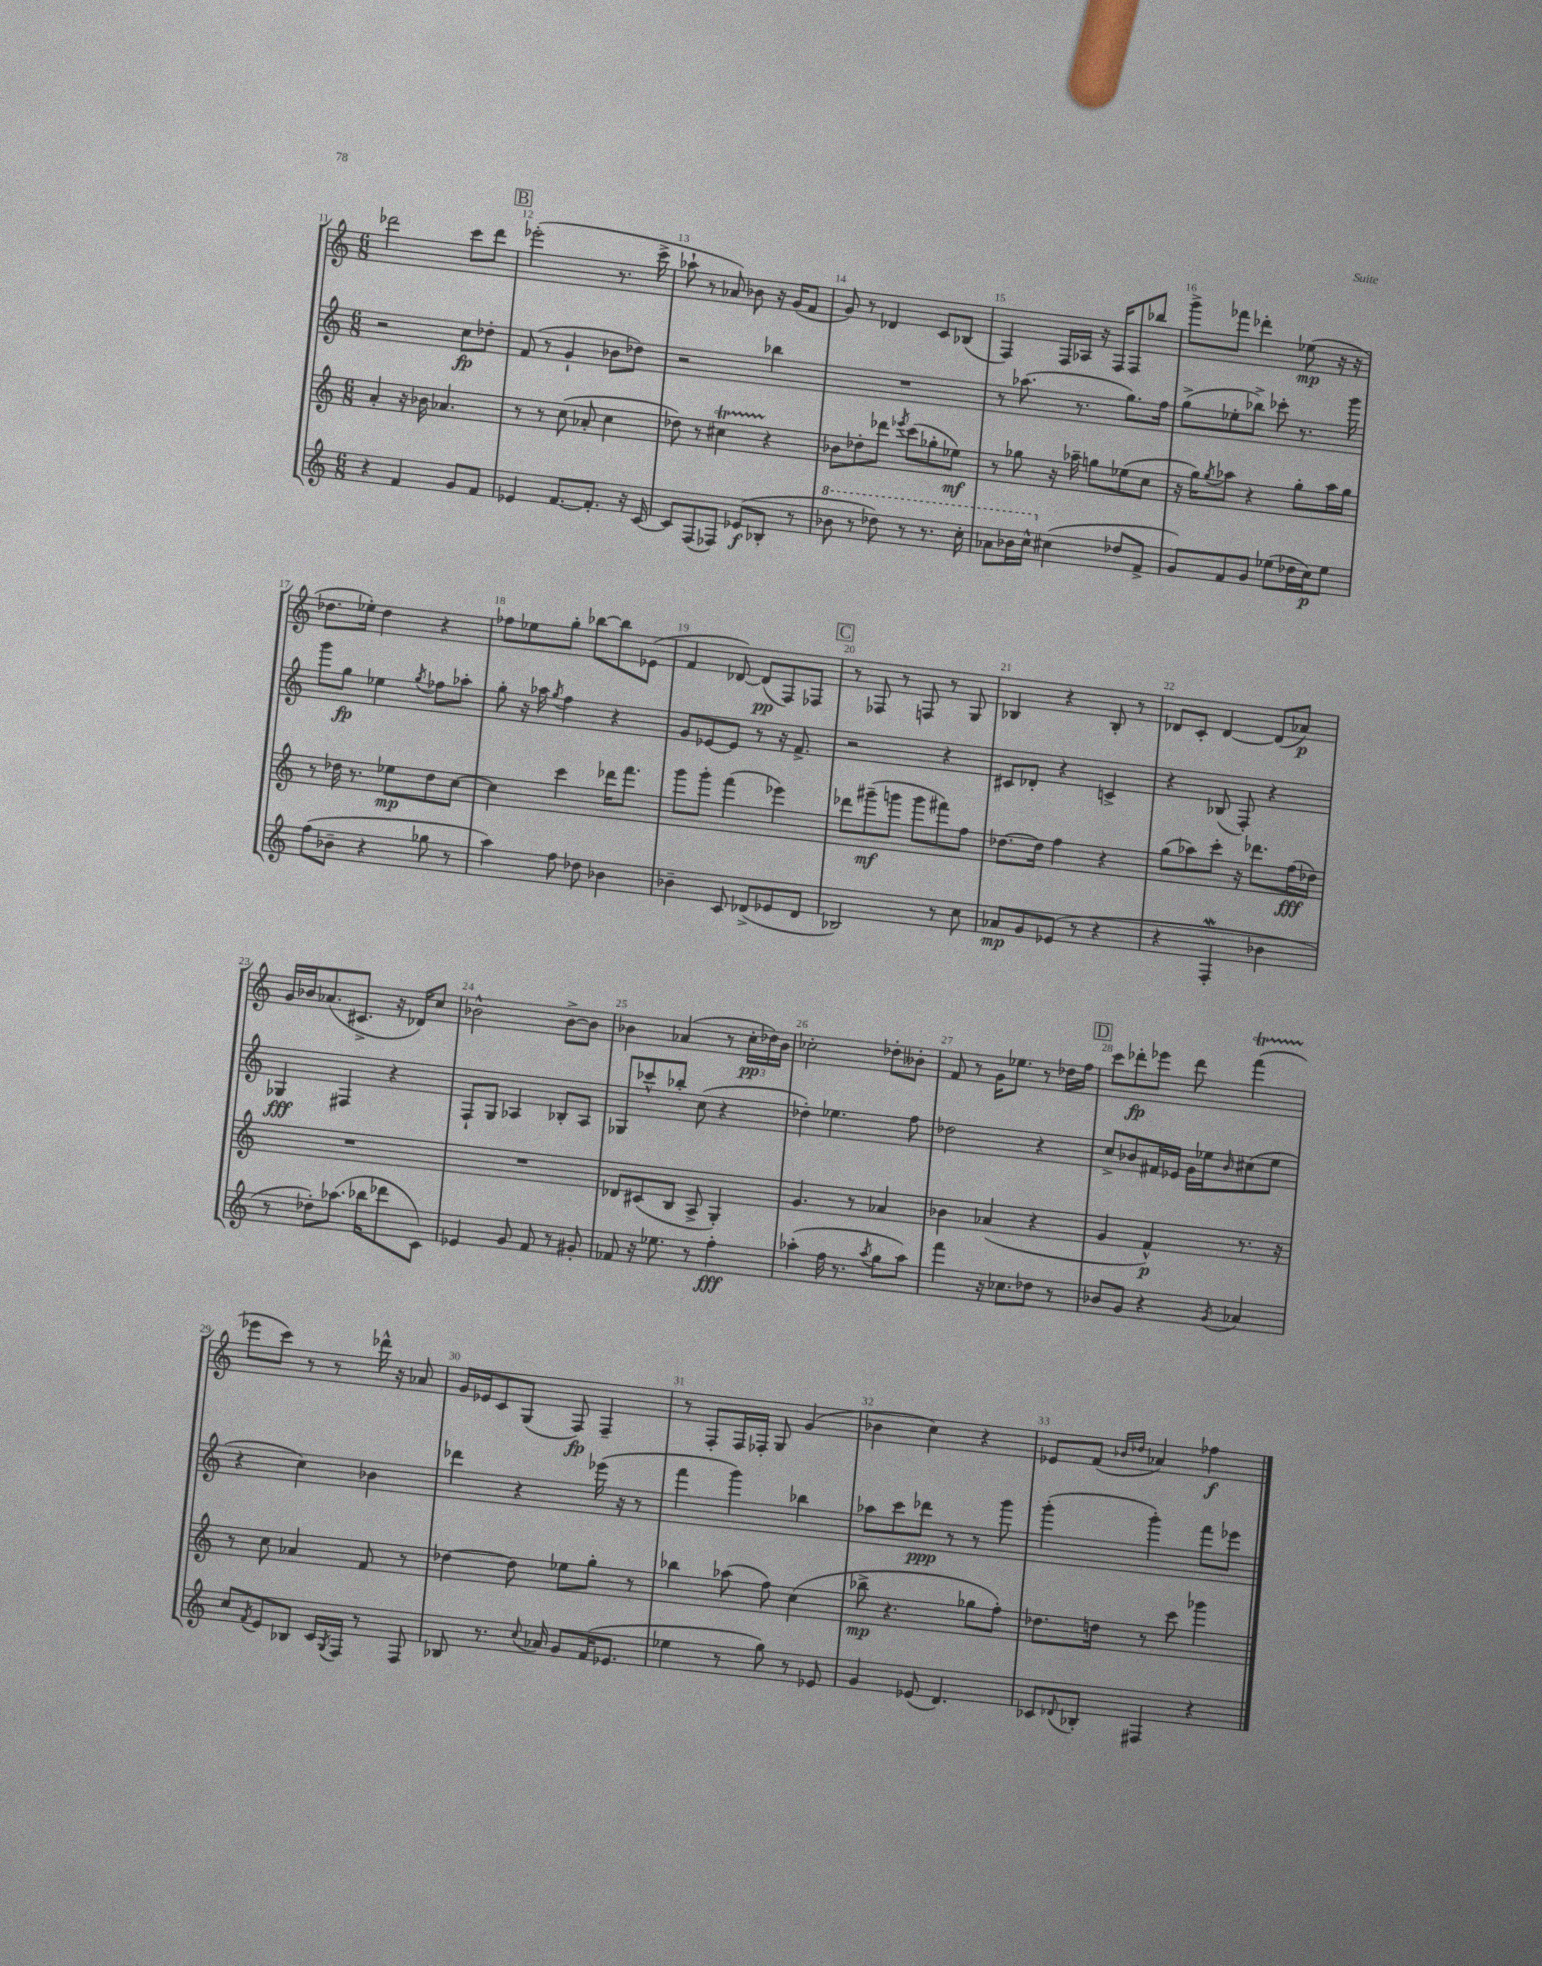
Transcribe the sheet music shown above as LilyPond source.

<<
\new StaffGroup <<
\new Staff = "s0" {
    \clef treble \key c \major \numericTimeSignature \time 6/8
    des'''2 c'''8 des'''8 |
    \mark \markup { \box "B" } ees'''2-.( r8. c'''16-> |
    aes''8-! r8 aes'8) bes'8 r16 g'16( f'8 |
    g'8) r8 des'4 c'8 bes8( |
    f4) f16 aes16 r16 f16 f8 bes''8 |
    g'''8-> fes'''8 des'''4-. ees''8\mp( r16 r16 |
    des''8. ees''16-.) des''4 r4 |
    fes''8 ees''8 g''8-. bes''8~ bes''8 ees'8( |
    f'4 des'8~) des'8\pp( f8) fes8 |
    \mark \markup { \box "C" } r8 fes8 r8 f8 r8 g8 |
    bes4 r4 bes8-. r8 |
    des'8 c'8-. des'4~ des'8( aes'8\p) |
    g'16 bes'16 aes'8.( cis'8.-> r16 des'16) c''8 |
    bes'2-^ bes'8~-> bes'8 |
    bes'4 aes'4( r8 \tuplet 3/2 { c''16-.\pp des''16) bes'16 } |
    ces''2-. des''8-. beses'8-. |
    f'8 r8 g'16 ees''8. r8 des''16 f''16 |
    \mark \markup { \box "D" } c'''8 des'''8-.\fp ees'''8 des'''8 f'''4\startTrillSpan( |
    ees'''8\stopTrillSpan c'''8) r8 r8 des'''16-^ r16 aes'8 |
    g'16 ees'16 c'8 g8( f8\fp) f4-- |
    r8 f8-. f16 fes16-. g8 g'4( |
    bes'4 c''4) r4 |
    ees'8 f'8( \grace { bes'16 des''16 } aes'4) fes''4\f \bar "|." |
}
\new Staff = "s1" {
    \clef treble \key c \major \numericTimeSignature \time 6/8
    r2 c''8\fp des''8-. |
    \mark \markup { \box "B" } f'8( r8 g'4-! bes'8 des''8) |
    r2 bes''4 |
    R2. |
    r8 aes''8.( r8. g''8.) f''16 |
    g''8->( ees''8-. bes''8->) ces'''8-. r8. g'''16 |
    g'''8 g''8\fp ees''4 \acciaccatura { g''8 } fes''8 aes''8-. |
    g''8-. r16 aes''16 \acciaccatura { g''8 } f''4 r4 |
    g'8 ees'8~ ees'8 r8 r16 f'8.-> |
    \mark \markup { \box "C" } r2 r4 |
    cis'8 des'8-. r4 c'4-> |
    r4 bes8( f8-.) r4 |
    ges4\fff fis4 r4 |
    f8-! g8 aes4 bes8-. aes8 |
    ges8 ces'''8-^ bes''8-. c''8( r4 |
    des''4-.) ees''4. f''8 |
    des''2 r4 |
    \mark \markup { \box "D" } c''8-> bes'8 fis'16 ees'16 g'16 ees''16 \grace { bes'16 } cis''8( ees''8 |
    r4 c''4) bes'4 |
    des'''4 r4 ees'''16( r16 r8 |
    f'''4 g'''4) bes''4 |
    aes''8 c'''8 des'''8\ppp r8 r8 g'''8 |
    g'''4-.( g'''4-.) f'''8 ees'''8 \bar "|." |
}
\new Staff = "s2" {
    \clef treble \key c \major \numericTimeSignature \time 6/8
    a'4-. r16 bes'16 aes'4. |
    \mark \markup { \box "B" } r8 r8 c''8( aes'8-. c''4 |
    des''8) r8 cis''4\startTrillSpan r4\stopTrillSpan |
    bes'8 des''8-. des'''8 \acciaccatura { ees'''8 } c'''8( ges''8-. ees''8\mf) |
    r8 ges''8 r16 aes''16-- g''8 ees''8( c''8 |
    r16 g''16) \acciaccatura { g''8 } aes''8 r4 g''8-. aes''16 g''16 |
    r8 des''16 r8. ees''8\mp des''8 c''8~ |
    c''4 c'''4 des'''16 f'''8. |
    g'''8 g'''8-. f'''4( ees'''4) |
    \mark \markup { \box "C" } des'''8 gis'''8--\mf( g'''8 g'''8 fis'''8) f''8 |
    des''8.~ des''16 f''4 r4 |
    g''8( aes''8) c'''8-. r16 des'''8. f''16\fff( des''16) |
    R2. |
    R2. |
    des'8 cis'8( b8 a8-> g4-.) |
    g'4. r8 aes'4 |
    bes'4 aes'4( r4 |
    \mark \markup { \box "D" } g'4 f'4-^\p) r8. r16 |
    r8 c''8 aes'4 f'8 r8 |
    des''4~ des''8 ees''8 g''8-. r8 |
    bes''4 aes''8( f''8) c''4( |
    bes''8->\mp r4. ges''8 f''8-.) |
    des''8. d''16 r8 c'''8 ges'''4 \bar "|." |
}
\new Staff = "s3" {
    \clef treble \key c \major \numericTimeSignature \time 6/8
    r4 f'4 g'8 f'8 |
    \mark \markup { \box "B" } ees'4 f'8.~ f'8.-. r16 c'16~ |
    c'8 f8( fes8) ees'8\f( bes8-. r8 |
    \ottava #1 bes''8 r8 des'''8) r8 r8. c'''16-. |
    aes''8 bes''16 c'''16-^ \ottava #0 cis''4( des''8 f'8-> |
    g'8) f'8 g'8 ees''8( des''16 c''16\p) ees''8 |
    f''8( bes'8-- r4 ges''8 r8 |
    a''4) f''8 des''8 bes'4 |
    bes'4-- c'8 des'8->( ees'8 des'8 |
    \mark \markup { \box "C" } bes2) r8 c''8 |
    aes'8\mp g'8 ees'8( r8 r4 |
    r4 f4-.\mordent bes'4 |
    r8 des''8-.) aes''8.( bes''16 des'''8 c'8) |
    ees'4 g'8 f'8 r8 gis'8-. |
    fes'8 r16 ees''8. r8 f''4-.\fff |
    aes''4-.( f''16 r8. \acciaccatura { aes''8 } g''8 aes''8) |
    f'''4 r16 ces''8. des''8 r8 |
    \mark \markup { \box "D" } bes'8 g'8 r4 \acciaccatura { g'8 } aes'4 |
    c''8 \acciaccatura { f'8 } e'8 bes8 c'16 \acciaccatura { g8 } f16 r8 f8 |
    bes8 r8. \appoggiatura { c''8 } aes'16 g'8 f'16( ees'8. |
    ees''4 r8 g''8) r8 ees'8 |
    g'4 ees'8( d'4.) |
    ces'8 \appoggiatura { des'8 } bes8-. fis4 r4 \bar "|." |
}
>>
>>
\layout { \context { \Score currentBarNumber = #11 \override BarNumber.break-visibility = ##(#f #t #t) barNumberVisibility = #all-bar-numbers-visible } }
